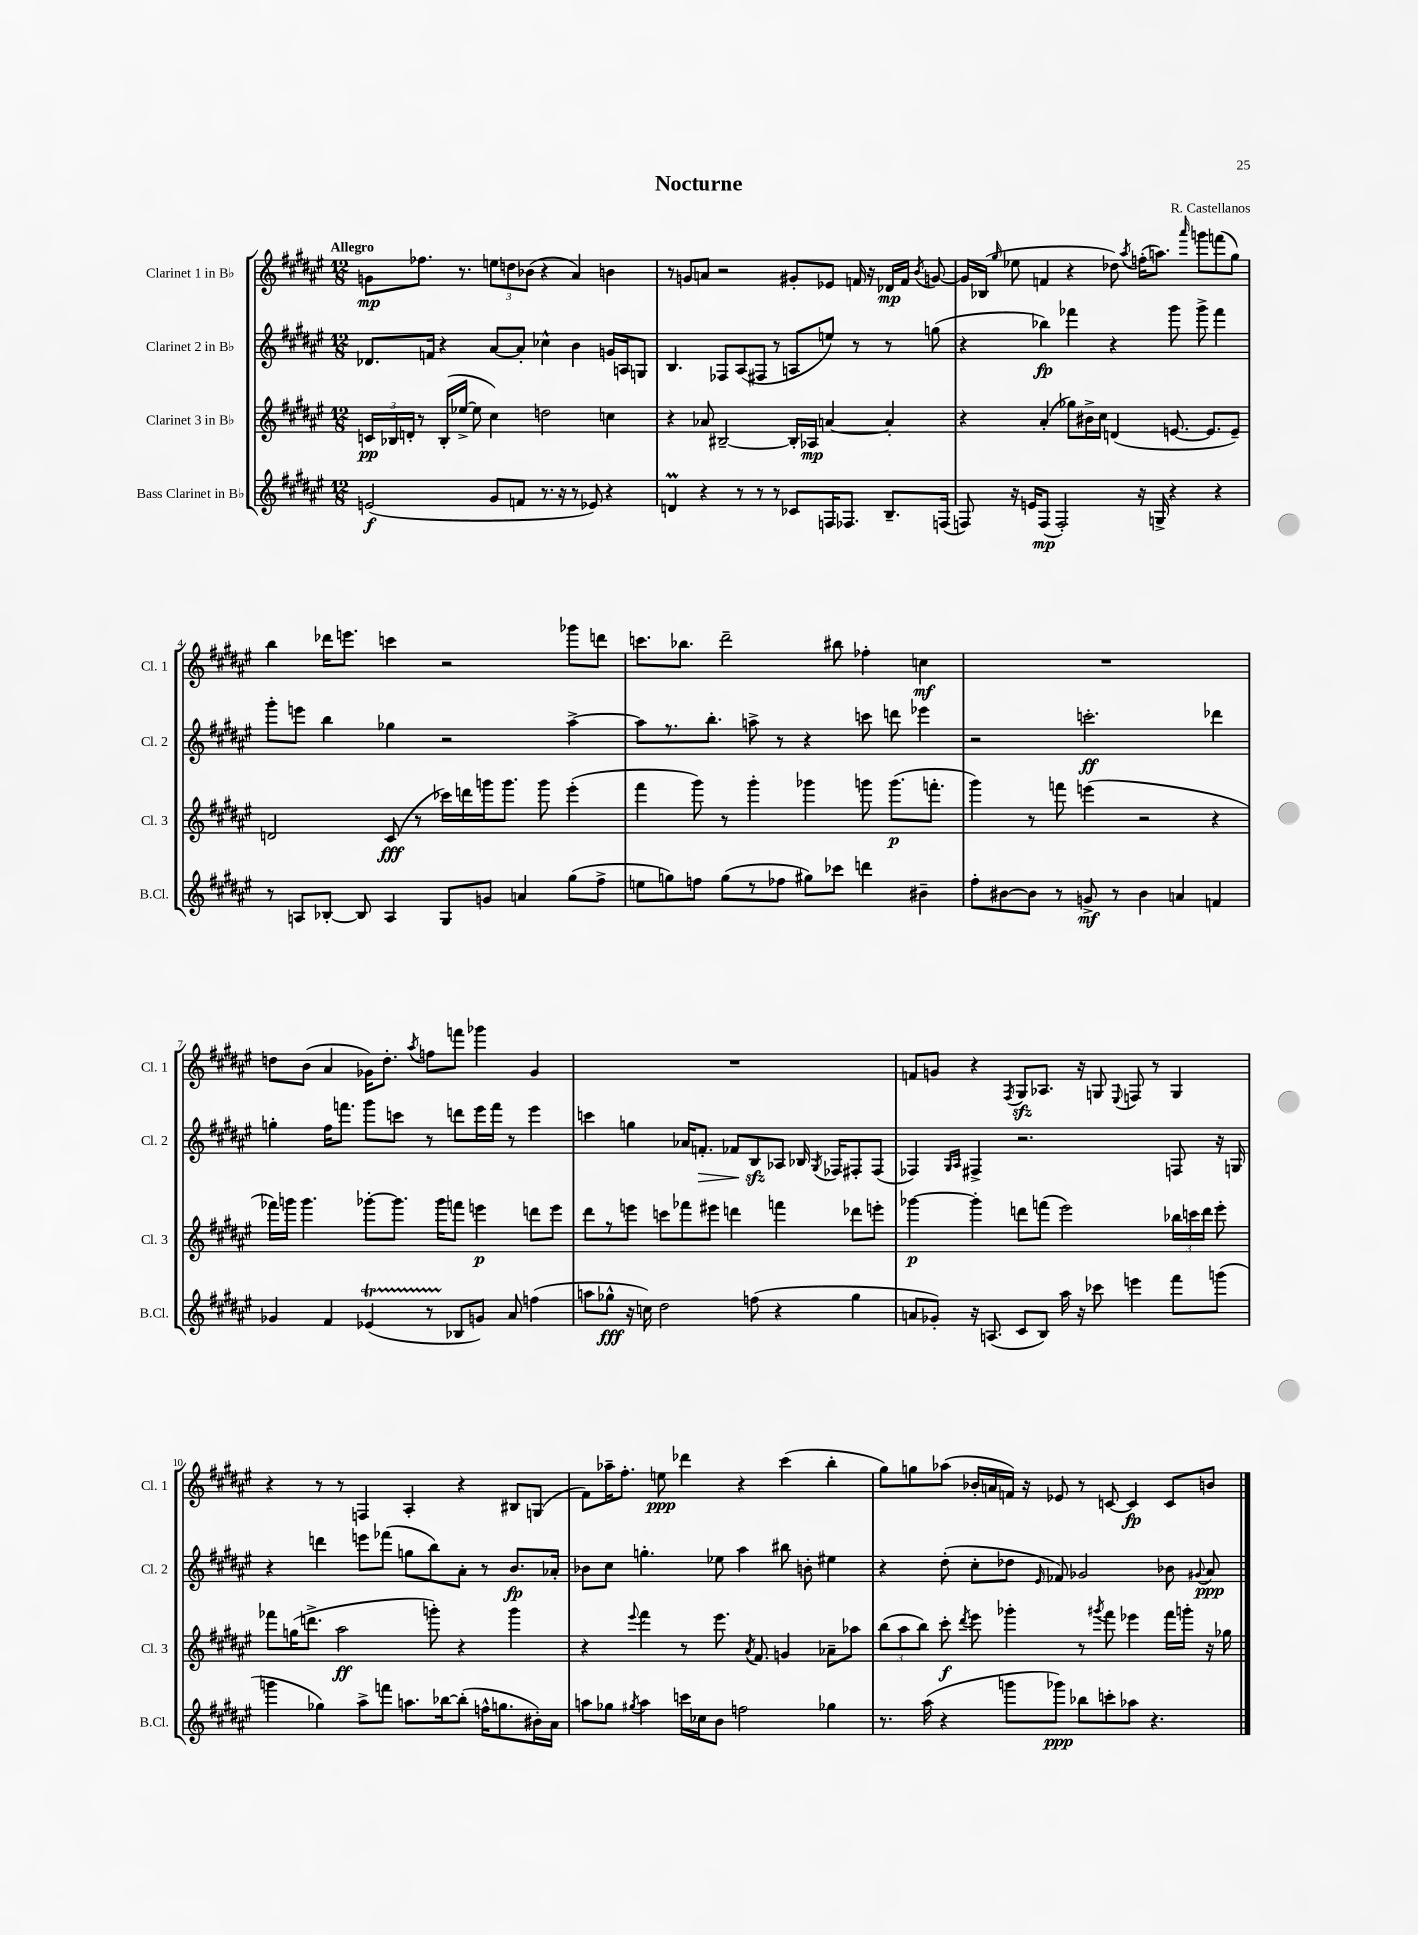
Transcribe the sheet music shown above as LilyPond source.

\header { title = "Nocturne" composer = "R. Castellanos" }
<<
\new StaffGroup <<
\new Staff = "s0" \with { instrumentName = "Clarinet 1 in Bb" shortInstrumentName = "Cl. 1" } {
    \clef treble \key fis \major \numericTimeSignature \time 12/8 \tempo "Allegro"
    \autoBeamOff g'8[\mp fes''8.] r8. \tuplet 3/2 { e''8[ d''8 bes'8]( } r4 ais'4) b'4 |
    r8 g'8[ a'8] r2 gis'8[-. ees'8] f'16 r16 des'16[\mp f'16] \acciaccatura { b'8 } g'8~ |
    g'16[ bes16]( \grace { gis''16 } ees''8 f'4 r4 des''8) \acciaccatura { ais''8 } f''16[-.( a''8.]) \grace { ais'''16 } g'''8[ f'''8( gis''8]) |
    b''4 des'''16[ e'''8.] c'''4 r2 ges'''8[ d'''8] |
    c'''8.[ bes''8.] dis'''2-- bis''8 fes''4-. c''4\mf |
    R1. |
    d''8[ b'8]( ais'4 ges'16[) d''8.]-. \acciaccatura { ais''8 } f''8[ f'''8] ges'''4 ges'4 |
    R1. |
    f'8[ g'8] r4 \acciaccatura { fis8 } gis8[\sfz aes8.] r16 g8 \appoggiatura { eis8 } f8 r8 g4 |
    r4 r8 r8 f4 ais4-. r4 bis8[ g8]( |
    fis'8[) aes''16-- fis''8.]-. e''8\ppp des'''4 r4 cis'''4( b''4-. |
    gis''8[) g''8 aes''8]( bes'16[-. a'16 f'16]) r16 ees'8 r8 c'8~ c'4\fp c'8[ b'8] \bar "|." |
}
\new Staff = "s1" \with { instrumentName = "Clarinet 2 in Bb" shortInstrumentName = "Cl. 2" } {
    \clef treble \key fis \major \numericTimeSignature \time 12/8
    \autoBeamOff des'8.[ f'16] r4 ais'8[~ ais'8]-. ces''4-^ b'4 g'16[ a16 g8] |
    b4. fes8[ ais8( fis8] r8 a8[ e''8]) r8 r8 g''8( |
    r4 bes''4\fp) fes'''4 r4 gis'''8 gis'''8-> fes'''4 |
    gis'''8[-. e'''8] b''4 ges''4 r2 ais''4~-> |
    ais''8[ r8. b''8.]-. a''8-> r8 r4 c'''8 d'''8 ees'''4 |
    r2 c'''2.-.\ff des'''4 |
    g''4-. fis''16[ f'''8.] gis'''8[ c'''8] r8 d'''8[ eis'''16 f'''16] r8 eis'''4 |
    c'''4 g''4 aes'16[ f'8.]-.\> fes'8[ b8\sfz\! aes8] bes16 \acciaccatura { gis8 } fes16[ fis8-. fis8]( |
    fes4) \grace { gis16[ ais16] } fis4-> r2. f8 r16 g16 |
    r4 d'''4 e'''8[ fes'''8]( g''8[ b''8) ais'8]-. r8 b'8.[\fp aes'16]-. |
    bes'8[ cis''8] g''4.-. ees''8 ais''4 bis''8 b'8-. eis''4 |
    r4 dis''8-.( cis''8[-. des''8] \grace { eis'16 } fes'8) ges'2 bes'8 \appoggiatura { gis'8 } ais'8\ppp \bar "|." |
}
\new Staff = "s2" \with { instrumentName = "Clarinet 3 in Bb" shortInstrumentName = "Cl. 3" } {
    \clef treble \key fis \major \numericTimeSignature \time 12/8
    \autoBeamOff \tuplet 3/2 { c'16[\pp bes16 d'16]-. } r8 bes16[-.( ees''16]~-> ees''8 cis''4) d''2 c''4 |
    r4 aes'8 bis2~-- bis16[-. aes16]\mp a'4~ a'4-. |
    r4 ais'4-.( ges''8[) bis'16-> cis''16] d'4( e'8.~ e'8.[ e'8]--) |
    d'2 cis'8\fff( r8 ces'''16[) d'''16 g'''16 g'''8.] g'''8 eis'''4-.( |
    fis'''4 gis'''8) r8 gis'''4-. ges'''4 g'''8 g'''8.[\p( f'''8.]-. |
    gis'''4) r8 f'''8 e'''4( r2 r4 |
    fes'''16[) g'''16] g'''4. ges'''8[~-. ges'''8.] ges'''16[ f'''8] e'''4\p d'''8[ e'''8] |
    dis'''8[ r8 e'''8] c'''8[ fes'''8 eis'''8] d'''4 f'''4 des'''8[ e'''8]-. |
    ges'''4~\p ges'''4-. d'''8[ f'''8]( eis'''2) \tuplet 3/2 { bes''16[ c'''16 d'''16] } eis'''8-. |
    fes'''8[ g''16( d'''8.]-> ais''2\ff g'''8-.) r4 g'''4 |
    r4 \appoggiatura { eis'''8 } fis'''4 r8 eis'''8. \acciaccatura { ais'8 } fis'8. g'4 aes'8[-- aes''8] |
    \tuplet 3/2 { b''8[( ais''8 b''8]) } cis'''8-.\f \acciaccatura { dis'''8 } eis'''8 ges'''4-. r8 \acciaccatura { gis'''8 } fis'''8 ees'''4 fis'''16[ g'''16]-. r16 ges''16 \bar "|." |
}
\new Staff = "s3" \with { instrumentName = "Bass Clarinet in Bb" shortInstrumentName = "B.Cl." } {
    \clef treble \key fis \major \numericTimeSignature \time 12/8
    \autoBeamOff e'2\f( gis'8[ f'8] r8. r16 r8 ees'8) r4 |
    d'4\prall r4 r8 r8 r8 ces'8[ f16 fes8.] b8.[-- f16]( |
    f8) r16 e'16[ f8]\mp( f2-.) r16 g16-> r4 r4 |
    r8 a8[ bes8]~-. bes8 a4 gis8[ g'8] a'4 gis''8[( fis''8]-> |
    e''8[ g''8) f''8] g''8[( r8 fes''8] gis''8[) ces'''8] d'''4 bis'4-- |
    fis''8[-. bis'8~ bis'8] r8 g'8->\mf r8 bis'4 a'4 f'4 |
    ges'4 fis'4 ees'4\startTrillSpan( r8 bes8[\stopTrillSpan g'8]) ais'8 f''4( |
    a''8[ ges''8]-^\fff r16 c''16) dis''2 f''8( r4 ges''4 |
    a'8[ ges'8]-.) r16 a8.( cis'8[ b8]) ais''16 r16 ces'''8 e'''4 fis'''8[ g'''8]( |
    g'''4 ges''4) ais''8[-> f'''8] a''8.[ bes''16~ bes''8]-.( f''16[-^ g''8. bis'16-.) ais'16] |
    a''8[ ges''8] \acciaccatura { gis''8 } a''4 c'''16[ ces''16 b'8] f''2 ges''4 |
    r8. ais''16( r4 g'''8[ ges'''8]\ppp) bes''8[ c'''8-. aes''8] r4. \bar "|." |
}
>>
>>
